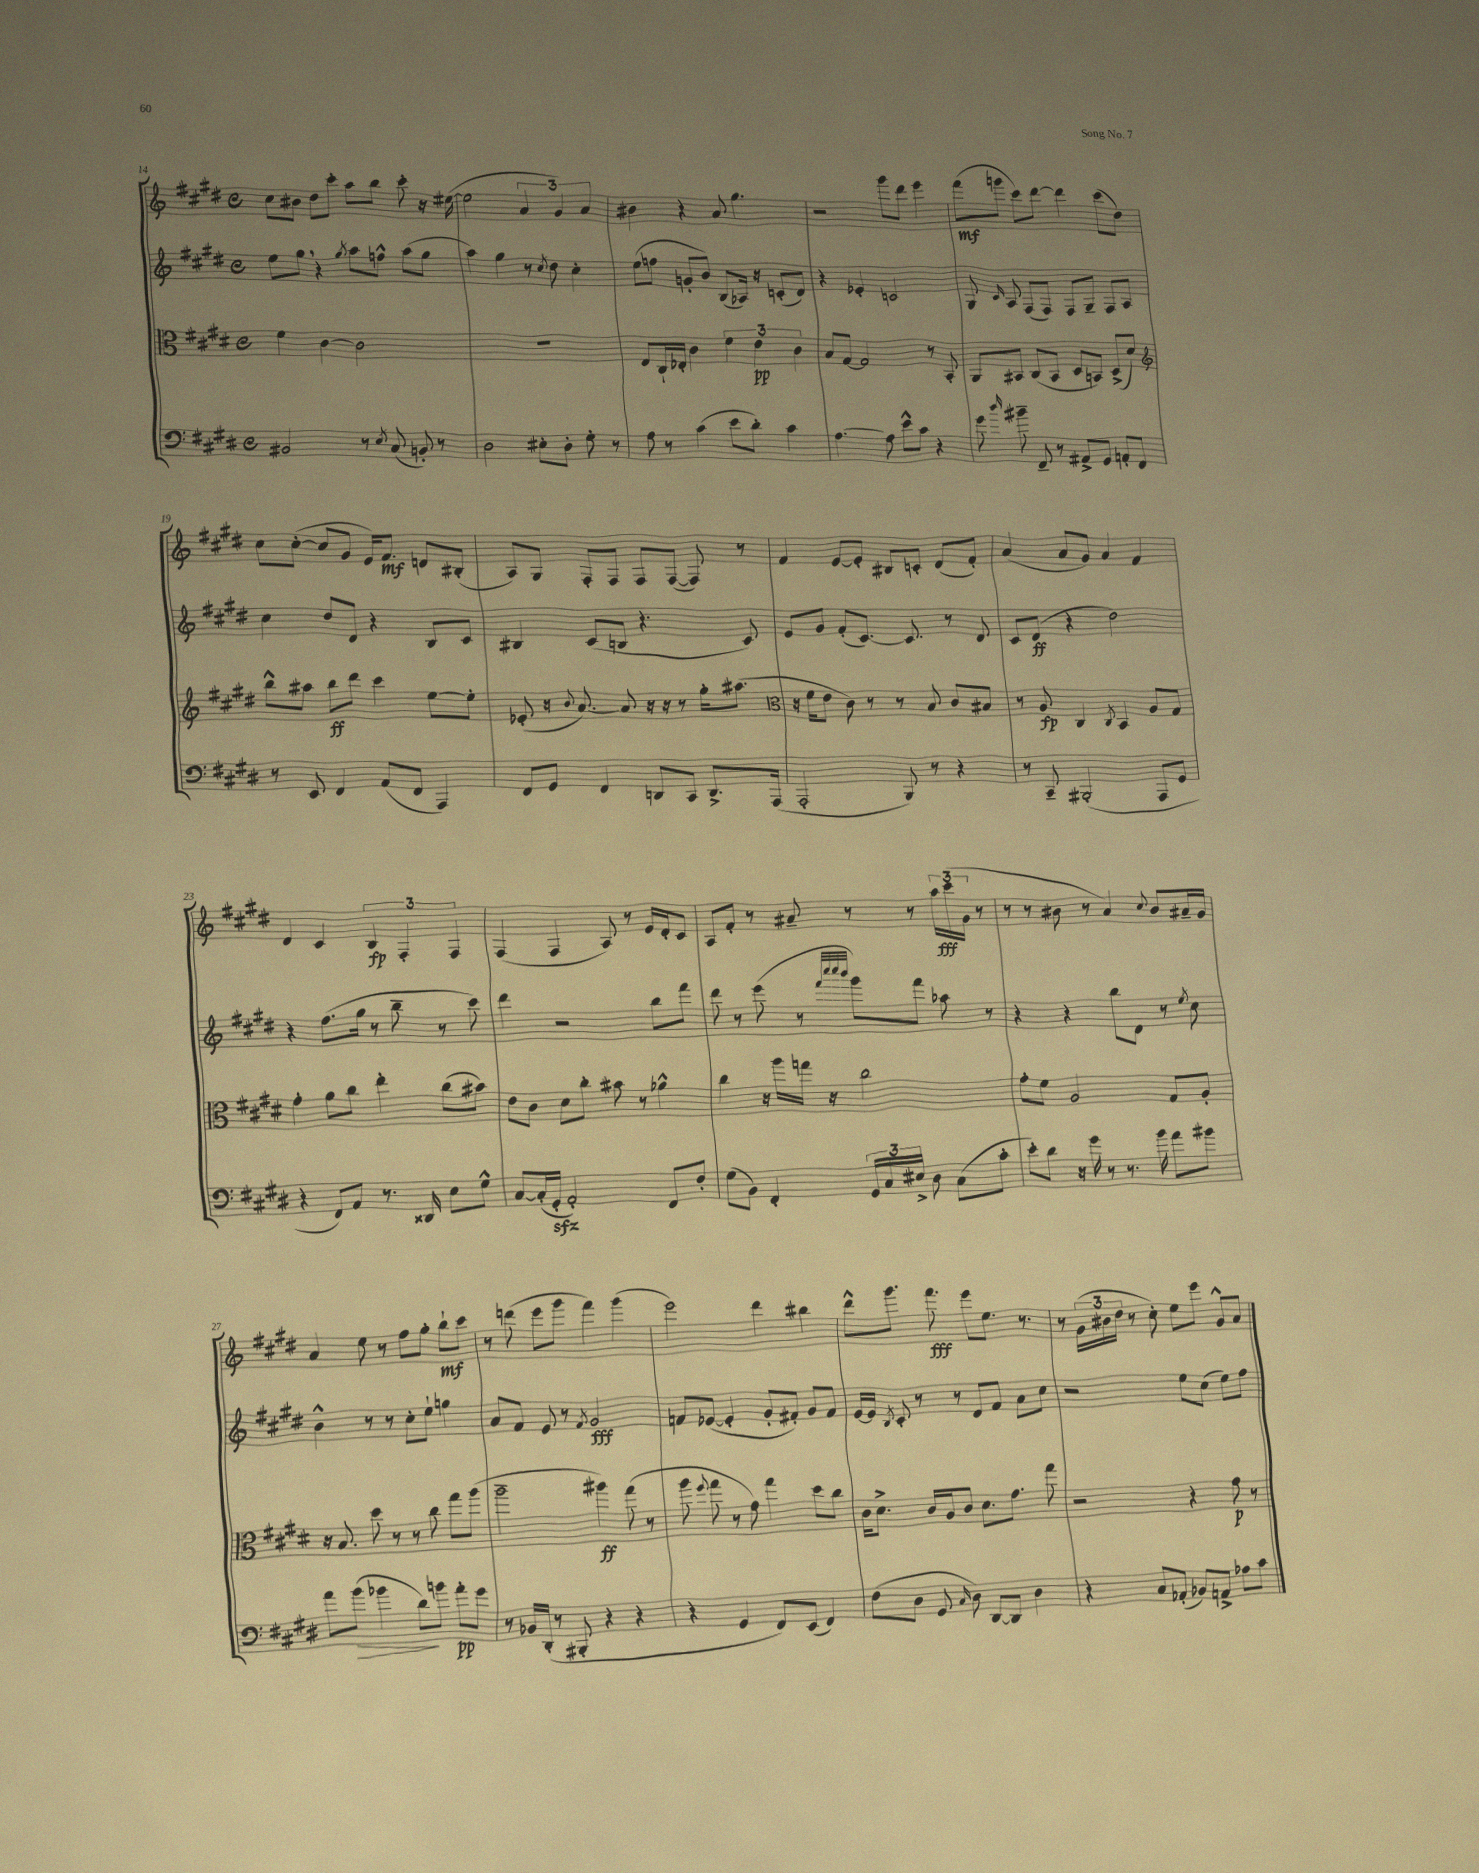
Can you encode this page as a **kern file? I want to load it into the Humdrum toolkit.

**kern	**kern	**kern	**kern
*staff4	*staff3	*staff2	*staff1
*clefF4	*clefC3	*clefG2	*clefG2
*k[f#c#g#d#]	*k[f#c#g#d#]	*k[f#c#g#d#]	*k[f#c#g#d#]
*M4/4	*M4/4	*M4/4	*M4/4
*met(c)	*met(c)	*met(c)	*met(c)
2BB#	4f#	8ee	8cc#
.	.	8gg#	8b#
.	[4c#	4r	8dd#
.	.	.	8ccc#'
.	.	8qgg#	.
8r	2c#]	8aa	8aa
8qE	.	.	.
(8C#	.	8ff^^	8bb
8BB')	.	(8aa	8ccc#'
8r	.	8gg#	16r
.	.	.	([16ee#
=	=	=	=
2D#	1r	4aa)	2ee#]
.	.	4gg#	.
8E#'	.	8r	6a
.	.	8qcc#	.
8D#'	.	8dd#	.
.	.	.	6g#)
8G#'	.	4cc#'	.
.	.	.	6a
8r	.	.	.
=	=	=	=
8A	8E	(8ee	4b#
8r	16C#`	8ff	.
.	16E-'	.	.
(4c#	4c#	8g'	4r
.	.	8b)	.
8e	6f#	(8B	8a
8d#')	.	16A-)	4.gg#
.	6e	.	.
.	.	16r	.
4c#	.	(8c'	.
.	6c#	.	.
.	.	8d#)	.
=	=	=	=
[4.A	8B	4r	2r
.	[8G#	.	.
.	2G#]	4e-'	.
8A]	.	.	.
8e^^	.	2c	8ggg#
8c#	.	.	8ddd#
4r	8r	.	4eee
.	8BB'	.	.
=	=	=	=
8g#	8AA	8G#	(8fff#
16qqdd#	.	16qqc#	.
8b#~	8BB#	8A	8ggg
8FF#~	(8C#	(8F#	8ccc#)
8r	8BB#	8F#)	[8ddd#
8AA#^	8D#	8F#	4ddd#]
8GG#	8BB)	8G#~	.
8AA'	(8D#^	8F#	(8ccc#
8FF#	8d#)	8A	8dd#)
=	=	=	=
*	*clefG2	*	*
8r	8bb^^	4cc#	8cc#
8EE	8aa#	.	([8cc#'
4FF#	8bb	8dd#	8cc#]
.	8ddd#	8d#	8g#
(8AA	4ccc#	4r	16e)
.	.	.	8.f#
8FF#	.	.	.
4AAA)	[8ee	8B	8d
.	8ee']	8c#	(8B#'
=	=	=	=
8FF#	(8e-'	4B#	8A)
8GG#	16r	.	8G#
.	8qqb	.	.
.	[8.a)	.	.
4FF#	.	(8c#	8F#'
.	8a]	8B	8F#
8DD	16r	4.r	8F#
.	16r	.	.
8CC#	8r	.	([8F#
8.DD^	16gg#'	.	8F#])
.	(8.aa#	.	.
.	.	8c#)	8r
(16AAA	.	.	.
=	=	=	=
*	*clefC3	*	*
2AAA'	16r	8e	4f#
.	16f#	.	.
.	8e	8g#	.
.	8c#)	(8f#'	[8e
.	8r	[8.c#)	8e']
8BBB)	8r	.	8B#
.	.	8.c#]	.
8r	8B	.	8c'
4r	8c#	8r	(8d#
.	8B#	8d#	8f#')
=	=	=	=
8r	8r	8c#	(4a
8CC#~	8A	(8d#	.
(2BBB#'	4C#	4r	8a
.	.	.	8g#)
.	8qC#	.	.
.	4BB	2dd#)	4a
8AAA	8A	.	4f#
8GG#	8G#	.	.
=	=	=	=
4r	4g#'	4r	4d#
8FF#)	8a	(8.ff#	4c#
8AA	8cc#	.	.
.	.	16gg#	.
8.r	4ee'	8r	6B
.	.	8bb~	.
.	.	.	6F#'
16DD##	.	.	.
8E	(8cc#	8r	.
.	.	.	6F#
8G#^^	8b#)	8ccc#)	.
=	=	=	=
[8C#	8e	4ddd#	(4F#
(16C#']	8c#	.	.
16GG#'	.	.	.
2AA')	8d#	2r	4F#
.	8cc#'	.	.
.	8b#	.	8A)
.	8r	.	8r
8FF#	4a-^^	8bb	16e
.	.	.	16d#'
8F#'	.	8fff#	8c#
=	=	=	=
(8G#	4cc#	8ddd#	8A
8BB)	.	8r	8f#'
4FF#'	16r	(8eee	8r
.	16aa	.	.
.	16gg	8r	8a#~
.	16r	.	.
.	.	32qqfff#	.
.	.	32qqcccc#	.
.	.	32qqcccc#	.
.	.	32qqbbb	.
24GG#	2cc#	8ggg#)	8r
24C#	.	.	.
24E#^	.	.	.
8D#	.	8fff#	8r
(8C#	.	8aa-	24aa
.	.	.	(24ccc#
.	.	.	24g#
8c#'	.	8r	8r
=	=	=	=
8e')	8g#'	4r	8r
8d#	8f#	.	8r
16r	2A	4r	8b#
16g#	.	.	.
8r	.	.	8r
8.r	.	8bb	4a)
.	.	8d#	.
16b	.	.	.
.	.	.	8qqcc#
8a	8G#	8r	8b#
.	.	8qee	.
8b#	8A'	8cc#	16a#~
.	.	.	16g#
=	=	=	=
8a	16r	4b^^	4a
.	8.B	.	.
(8b	.	.	.
4b-	8dd#	8r	8ee
.	8r	8r	8r
8d#)	8r	8cc#'	8ff#
8b	8cc#	8ee`	8gg#'
8a'	8gg#	4gg	8bb`
8g#	(8aa	.	8ccc#
=	=	=	=
8r	2aa~	8a	8r
16BB-	.	8f#	(8ddd
(16DD#'	.	.	.
8r	.	8e	8eee
8BBB#'	.	8r	8ggg#
.	.	8qf#	.
4r	4aa#)	2g#	4fff#)
4r	(8gg#	.	(4ggg#
.	8r	.	.
=	=	=	=
4r	8aa	8f	2eee)
.	8qqff#	.	.
.	8gg#	([8e-	.
4GG#	8r	4e-']	.
.	8g#)	.	.
8FF#)	4gg#	8g#'	4ddd#
(8EE	.	8f#')	.
4FF#)	8dd#	8g#	4bb#
.	8cc#	8f#	.
=	=	=	=
(8F#	16c#	[16e	8ddd#^^
.	8.d#^	16e]	.
.	.	8qB	.
8D#	.	8c#'	8.ggg#
8GG#	16c#	8r	.
.	16A	.	8.fff#
16qqC#	.	.	.
8D#)	8c#	8r	.
[8DD#	8.d#	8d#	8eee
8DD#]	.	8f#	8.ee
.	8.g#	.	.
4D#	.	8a	.
.	.	.	8.r
.	8gg#	8cc#	.
=	=	=	=
4r	2r	2r	8r
.	.	.	(24g#
.	.	.	24b#
.	.	.	24dd#
8C#	.	.	8r
(8AA-'	.	.	8cc#')
8BB-)	4r	8ee	8ee
8AA^	.	(8cc#	8eee
8A-	8g#	8ee)	8g#^^
8c#	8r	8ff#	8a
==	==	==	==
*-	*-	*-	*-
